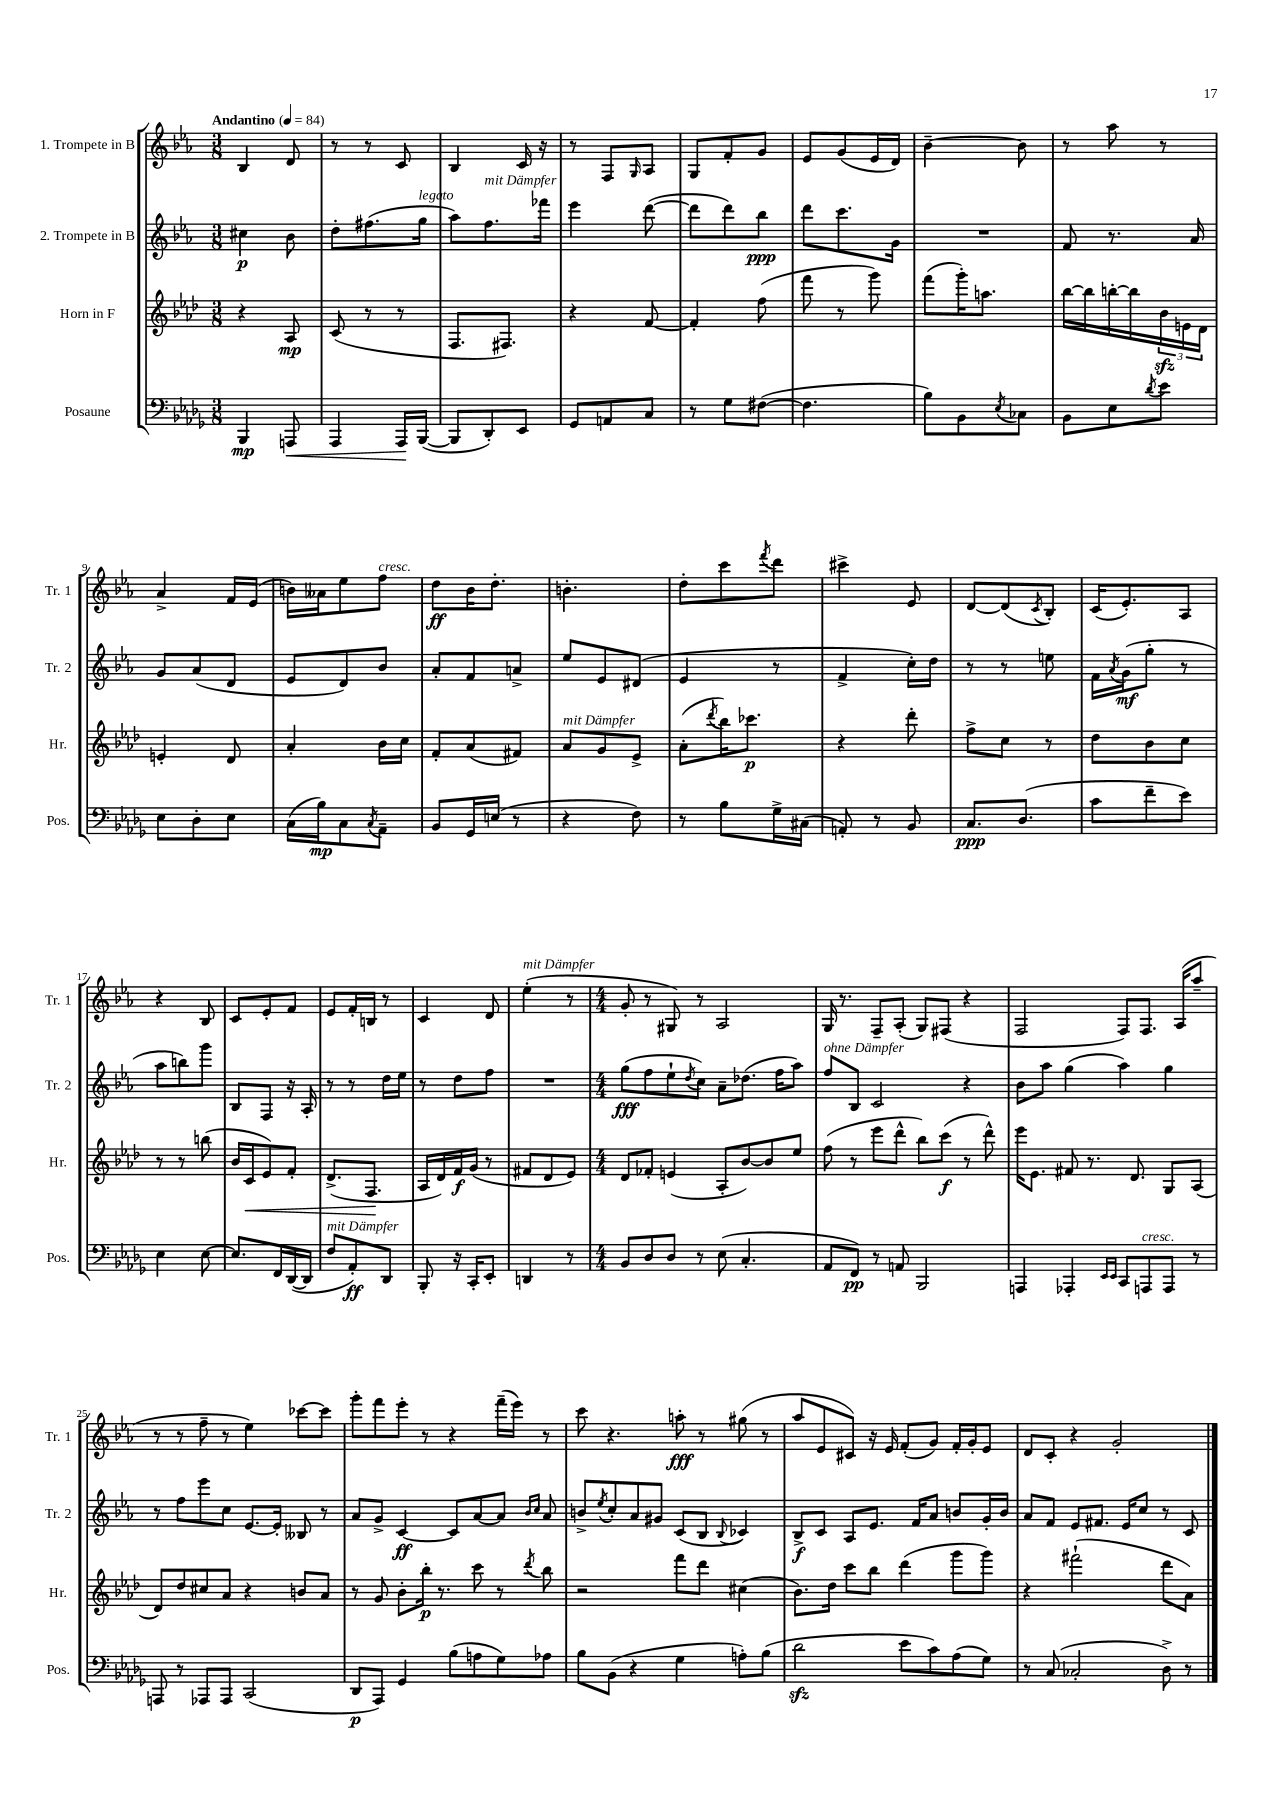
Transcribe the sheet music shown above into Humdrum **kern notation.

**kern	**kern	**kern	**kern
*staff4	*staff3	*staff2	*staff1
*clefF4	*clefG2	*clefG2	*clefG2
*k[b-e-a-d-g-]	*k[b-e-a-d-]	*k[b-e-a-]	*k[b-e-a-]
*M3/8	*M3/8	*M3/8	*M3/8
*MM84	*MM84	*MM84	*MM84
4BBB-/	4r	4cc#\	4B-/
8AAA/	8A-/	8b-\	8d/
=	=	=	=
4AAA-/	(8c/	8dd'\L	8r
.	8r	(8.ff#\	8r
16AAA-/LL	8r	.	8c/
([16BBB-/JJ	.	16gg\Jk	.
=	=	=	=
8BBB-/]L	8.F/L	8aa-\L)	4B-/
8DD-'/)	.	8.ff\	.
.	8.F#/J)	.	.
8EE-/J	.	.	16c/
.	.	16fff-\Jk	16r
=	=	=	=
8GG-/L	4r	4eee-\	8r
8AA/	.	.	8F/L
.	.	.	16qqG/
8C/J	[8f/	([8ddd\	8A-/J
=	=	=	=
8r	4f'/]	8ddd\]L	8G/L
8G-\L	.	8ddd\)	8f'/
([8F#\J	(8ff\	8bb-\J	8g/J
=	=	=	=
4.F#\]	8fff\	8ddd\L	8e-/L
.	8r	8.ccc\	(8g/
.	8ggg\)	.	16e-/L
.	.	16g\Jk	16d/JJ)
=	=	=	=
8B-\L)	(8fff\L	4.r	[4b-~\
8BB-\	16ggg'\K)	.	.
.	8.aa\J	.	.
8qE-/	.	.	.
8C-\J	.	.	8b-\]
=	=	=	=
8BB-\L	[16bb-\LL	8f/	8r
.	16bb-\]	.	.
8E-\	[16bb'\	8.r	8aa-\
.	16bb\]	.	.
8qd-/	.	.	.
8e-\J	24b-\	.	8r
.	24e\	.	.
.	.	16a-/	.
.	24d-\JJ	.	.
=	=	=	=
8E-\L	4e'/	8g/L	4a-^/
8D-'\	.	(8a-/	.
8E-\J	8d-/	8d/J	16f/LL
.	.	.	(16e-/JJ
=	=	=	=
(16C\LL	4a-'/	8e-/L	16b\LL)
16B-\J)	.	.	16a--\J
8C\	.	8d/)	8ee-\
8qC/	.	.	.
8AA-~\J	16b-\LL	8b-/J	8ff\J
.	16cc\JJ	.	.
=	=	=	=
8BB-/L	8f'/L	8a-'/L	8dd\L
16GG-/L	(8a-/	8f/	16b-\K
(16E/JJ	.	.	8.dd'\J
8r	8f#/J)	8a^/J	.
=	=	=	=
4r	8a-/L	8ee-/L	4.b'\
.	8g/	8e-/	.
8F\)	8e-^/J	(8d#/J	.
=	=	=	=
8r	(8a-'\L	4e-/	8dd'\L
.	8qddd-/	.	.
8B-\L	16bb-\K)	.	8ccc\
.	8.ccc-\J	.	.
.	.	.	8qfff/
16G-^\L	.	8r	8ddd\J
(16C#\JJ	.	.	.
=	=	=	=
8AA'/)	4r	4f^/	4ccc#^\
8r	.	.	.
8BB-/	8ddd-'\	16cc'\LL)	8e-/
.	.	16dd\JJ	.
=	=	=	=
8.C/L	8ff^\L	8r	[8d/L
.	8cc\J	8r	(8d/]
(8.D-/J	.	.	.
.	.	.	8qc/
.	8r	8ee\	8B-'/J)
=	=	=	=
8c\L	8dd-\L	16f\LL	(16c/LK
.	.	8qa-/	.
.	.	(16g\J	8.e-'/)
8f~\	8b-\	8gg'\J	.
8e-\J)	8cc\J	8r	8A-/J
=	=	=	=
4E-\	8r	8aa-\L	4r
.	8r	8bb\)	.
[8E-\	(8bb\	8ggg\J	8B-/
=	=	=	=
8.E-/]L	16b-/LL	8B-/L	8c/L
.	16c/J	.	.
.	8e-/)	8F/J	8e-'/
16FF/L	.	.	.
([16DD-/	8f'/J	16r	8f/J
16DD-/]JJ	.	16A-'/	.
=	=	=	=
8F/L	(8.d-^/L	8r	8e-/L
8AA-'/)	.	8r	16f'/L
.	8.F/J	.	16B/JJ
8DD-/J	.	16dd\LL	8r
.	.	16ee-\JJ	.
=	=	=	=
8BBB-'/	16A-/LL	8r	4c/
.	16d-/)	.	.
16r	16f/	8dd\L	.
16CC'/LK	(16g/JJ	.	.
8EE-'/J	8r	8ff\J	8d/
=	=	=	=
4DD/	8f#/L	4.r	(4ee-'\
.	8d-/	.	.
8r	8e-/J)	.	8r
=	=	=	=
*M4/4	*M4/4	*M4/4	*M4/4
8BB-/L	8d-/L	(8gg\L	8g'/
8D-/	8f-'/J	8ff\	8r
8D-/J	(4e/	8ee-`\	8G#/)
.	.	8qdd/	.
8r	.	8cc\J)	8r
(8E-\	8A-'/L	8a-~\L	2A-/
4.C'/	[8b-/)	(8.dd-\J	.
.	8b-/]	.	.
.	.	16ff\LK	.
.	8ee-/J	8aa-\J)	.
=	=	=	=
8AA-/L	(8ff\	8ff/L	16G/
.	.	.	8.r
8FF/J)	8r	8B-/J	.
8r	8eee-\L	2c/	8F~/L
8AA/	8ddd-^^\J	.	(8A-'/J
2BBB-/	8bb-\L)	.	8G/L)
.	(8ccc\J	.	(8F#/J
.	8r	4r	4r
.	8ddd-^^\)	.	.
=	=	=	=
4AAA/	16eee-\LK	8b-\L	2F/
.	8.e-\J	.	.
.	.	8aa-\J	.
4AAA-'/	8f#/	(4gg\	.
.	8.r	.	.
16qqEE-/LL	.	.	.
16qqEE-/JJ	.	.	.
8CC/L	.	4aa-\)	8F/L)
.	8.d-/	.	.
8AAA/	.	.	8.F/J
8AAA/J	8G/L	4gg\	.
.	.	.	(16A-/LK
8r	(8A-/J	.	8aa-~/J
=	=	=	=
8AAA/	8d-/L)	8r	8r
8r	8dd-/	8ff\L	8r
8AAA-/L	8cc#/	8eee-\	8ff~\
8AAA-/J	8a-/J	8cc\J	8r
(2CC/	4r	[8.e-/L	4ee-\)
.	.	16e-'/]Jk	.
.	8b/L	8B--/	[8ccc-\L
.	8a-/J	8r	8ccc-\]J
=	=	=	=
8DD-/L	8r	8a-/L	8ggg'\L
8AAA-/J)	8g/	8g^/J	8fff\
4GG-/	8b-'\L	[4c/	8eee-'\J
.	16bb-'\Jk	.	8r
.	8.r	.	.
(8B-\L	.	8c/]L	4r
8A\	8ccc\	[8a-/	.
8G-\)	8r	8a-/]J	(16fff~\LL
.	.	.	16eee-\JJ)
.	.	16qqb-/LL	.
.	8qddd-/	16qqcc/JJ	.
8A-\J	8bb-\	8a-/	8r
=	=	=	=
8B-\L	2r	8b^/L	8ccc\
.	.	8qee-/	.
(8BB-\J	.	8cc'/	4.r
4r	.	8a-/	.
.	.	8g#/J	.
4G-\	8fff\L	(8c/L	8aa'\
.	8ddd-\J	8B-/J	8r
.	.	8qqB-/	.
8A'\L)	(4cc#\	4c-/)	(8gg#\
(8B-\J	.	.	8r
=	=	=	=
2d-\	8.b-\L)	8B-^/L	8aa-/L
.	.	8c/J	8e-/
.	16dd-\Jk	.	.
.	8ccc\L	8A-/L	8c#/J)
.	8bb-\J	8.e-/J	16r
.	.	.	16e-/
8e-\L	(4ddd-\	.	(8f'/L
.	.	16f/LK	.
8c\)	.	8a-/J	8g/J)
(8A-\	8ggg\L	8b/L	16f'/LL
.	.	.	16g'/J
8G-\J)	8ggg\J)	16g'/L	8e-/J
.	.	16b/JJ	.
=	=	=	=
8r	4r	8a-/L	8d/L
(8C/	.	8f/J	8c'/J
2C-'/	(2fff#`\	8e-/L	4r
.	.	8.f#/J	.
.	.	.	2g'/
.	.	16e-/LK	.
.	.	8cc/J	.
8D-^\)	8ddd-\L	8r	.
8r	8a-\J)	8c/	.
==	==	==	==
*-	*-	*-	*-
